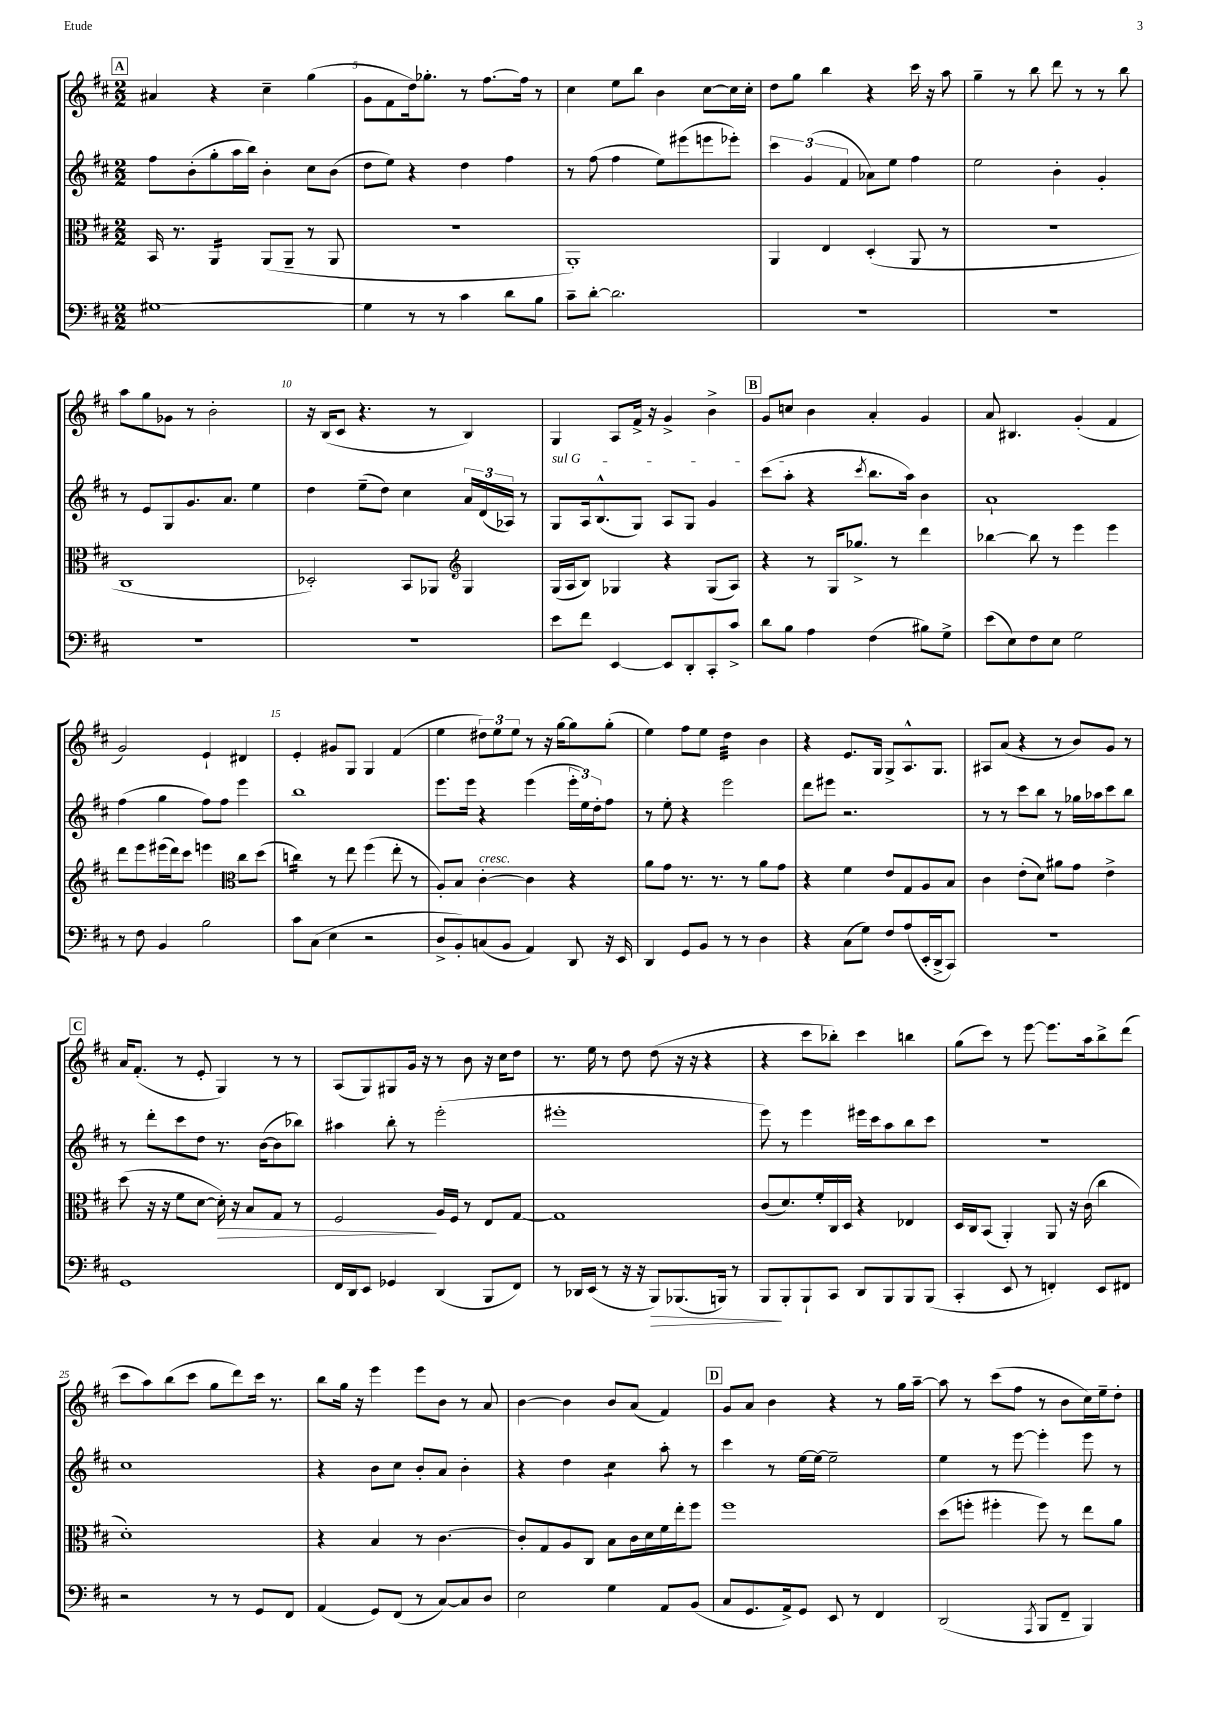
<<
\new StaffGroup <<
\new Staff = "s0" {
    \clef treble \key d \major \numericTimeSignature \time 2/2
    \mark \markup { \box "A" } ais'4 r4 cis''4-- g''4( |
    g'8 fis'8 d''16) ges''8.-. r8 fis''8.~ fis''16 r8 |
    cis''4 e''8 b''8 b'4 cis''8~ cis''16 cis''16-. |
    d''8 g''8 b''4 r4 cis'''16 r16 a''8 |
    g''4-- r8 b''8 d'''8 r8 r8 b''8 |
    a''8 g''8 ges'8 r8 b'2-. |
    r16 b16( cis'8 r4. r8 b4) |
    g4 a8 fis'16-> r16 g'4-> b'4-> |
    \mark \markup { \box "B" } g'8 c''8 b'4 a'4-. g'4 |
    a'8 bis4. g'4-.( fis'4 |
    g'2) e'4-! dis'4 |
    e'4-. gis'8 g8 g4 fis'4( |
    e''4 \tuplet 3/2 { dis''8) e''8 e''8 } r8 r16 g''16~ g''8 g''8-.( |
    e''4) fis''8 e''8 d''4:32 b'4 |
    r4 e'8. g16 g8-> a8.-^ g8. |
    ais8 a'8( r4 r8 b'8) g'8 r8 |
    \mark \markup { \box "C" } a'16 fis'8.-.( r8 e'8-. g4) r8 r8 |
    a8( g8) gis8 g'16 r16 r8 b'8 r16 cis''16 d''8 |
    r8. e''16 r8 d''8 d''8( r16 r16 r4 |
    r4 cis'''8 bes''8-.) cis'''4 b''4 |
    g''8( cis'''8) r8 e'''8~ e'''8. a''16 b''8-> d'''8( |
    cis'''8 a''8) b''8( cis'''8 g''8 d'''8) cis'''16 r8. |
    b''8 g''16 r16 e'''4 e'''8 b'8 r8 a'8 |
    b'4~ b'4 b'8 a'8( fis'4) |
    \mark \markup { \box "D" } g'8 a'8 b'4 r4 r8 g''16 a''16~-- |
    a''8 r8 cis'''8( fis''8 r8 b'8 cis''16) e''16-- d''8-. \bar "|." |
}
\new Staff = "s1" {
    \clef treble \key d \major \numericTimeSignature \time 2/2
    \mark \markup { \box "A" } fis''8 b'8-.( g''8-. a''16 b''16) b'4-. cis''8 b'8( |
    d''8 e''8) r4 d''4 fis''4 |
    r8 fis''8( fis''4 e''8) eis'''8( e'''8 ees'''8-.) |
    \tuplet 3/2 { cis'''4 g'4( fis'4 } aes'8) e''8 fis''4 |
    e''2 b'4-. g'4-. |
    r8 e'8 g8 g'8. a'8. e''4 |
    d''4 e''8--( d''8) cis''4 \tuplet 3/2 { a'16 d'16( aes16) } r8 |
    \once \override TextSpanner.bound-details.left.text = \markup { \italic "sul G" } g8\startTextSpan a16 b8.-^( g8) a8 g8 g'4 |
    \mark \markup { \box "B" } cis'''8( a''8-.\stopTextSpan r4 \acciaccatura { cis'''8 } b''8. a''16) b'4 |
    a'1-! |
    fis''4( g''4 fis''8) fis''8 e'''4 |
    b''1 |
    e'''8. e'''16 r4 e'''4( \tuplet 3/2 { e'''16-. e''16) d''16-. } fis''8 |
    r8 e''8-. r4 e'''2 |
    d'''8 eis'''8 r2. |
    r8 r8 cis'''8 b''8 r8 ges''16 aes''16 cis'''8 b''8 |
    \mark \markup { \box "C" } r8 d'''8-. cis'''8 d''8 r8. b'16~( b'8 bes''8) |
    ais''4 b''8-. r8 e'''2-.( |
    eis'''1-. |
    e'''8) r8 e'''4 eis'''16 cis'''16 a''8 b''8 cis'''8 |
    R1 |
    cis''1 |
    r4 b'8 cis''8 b'8-. a'8 b'4-. |
    r4 d''4 cis''4:8 a''8-. r8 |
    \mark \markup { \box "D" } cis'''4 r8 e''16~ e''16~ e''2-- |
    e''4 r8 e'''8~ e'''4-. e'''8 r8 \bar "|." |
}
\new Staff = "s2" {
    \clef alto \key d \major \numericTimeSignature \time 2/2
    \mark \markup { \box "A" } b,16 r8. a,4:16 a,8( a,8-- r8 a,8 |
    R1 |
    a,1-.) |
    a,4 e4 d4-.( a,8 r8 |
    R1 |
    cis1 |
    des2-.) b,8 aes,8 \clef treble g4 |
    g16( a16 b8) ges4 r4 ges8( a8) |
    \mark \markup { \box "B" } r4 r8 g16 ges''8.-> r8 d'''4 |
    bes''4~ bes''8 r8 e'''4 e'''4 |
    d'''8 e'''8 eis'''16( d'''16) cis'''8 e'''4 \clef alto cis''8 d''8( |
    c''4:16) r8 e''8 fis''4( e''8-. r8 |
    a8-.) b8 cis'4~-.^\markup { \italic "cresc." } cis'4 r4 |
    a'8 g'8 r8. r8. r8 a'8 g'8 |
    r4 fis'4 e'8 g8 a8 b8 |
    cis'4 e'8-.( d'8) ais'8 g'8 e'4-> |
    \mark \markup { \box "C" } d''8( r16 r16 fis'8 d'8~ d'16-.\>) r16 b8 g8 r8 |
    fis2\! a16 fis16 r8 e8 g8~ |
    g1 |
    cis'8( d'8.) fis'16-. cis16 d16 r4 ees4 |
    d16 cis16 b,8( a,4-.) a,8 r16 cis'16( cis''4 |
    d'1-.) |
    r4 b4 r8 cis'4.~ |
    cis'8-. g8 a8 cis8 b8 cis'16 d'16 fis'16 e''16-. fis''8 |
    \mark \markup { \box "D" } fis''1 |
    d''8( f''8-. fis''4-. fis''8) r8 e''8 a'8 \bar "|." |
}
\new Staff = "s3" {
    \clef bass \key d \major \numericTimeSignature \time 2/2
    \mark \markup { \box "A" } gis1~ |
    gis4 r8 r8 cis'4 d'8 b8 |
    cis'8-- d'8~-. d'2. |
    R1 |
    R1 |
    R1 |
    R1 |
    e'8 fis'8 e,4~ e,8 d,8-. cis,8-. cis'8-> |
    \mark \markup { \box "B" } d'8 b8 a4 fis4( bis8) g8-> |
    e'8( e8) fis8 e8 g2 |
    r8 fis8 b,4 b2 |
    cis'8 cis8( e4 r2 |
    d8-> b,8-.) c8( b,8 a,4) d,8 r16 e,16 |
    d,4 g,8 b,8 r8 r8 d4 |
    r4 cis8( g8) fis8 a8( e,16-. d,16-> cis,8) |
    R1 |
    \mark \markup { \box "C" } g,1 |
    fis,16 d,16 e,8 ges,4 d,4( b,,8 fis,8) |
    r8 des,16 e,16( r8 r16 r16 b,,8\>) bes,,8.( b,,16) r8 |
    b,,8\! b,,8-. b,,8-! cis,8 d,8 b,,8 b,,8 b,,8( |
    cis,4-. e,8 r8 f,4-.) e,8 fis,8 |
    r2 r8 r8 g,8 fis,8 |
    a,4( g,8) fis,8( r8 cis8~) cis8 d8 |
    e2 g4 a,8 b,8( |
    \mark \markup { \box "D" } cis8 g,8. a,16->) g,8 e,8 r8 fis,4 |
    d,2( \acciaccatura { a,,8 } b,,8 fis,8-- b,,4) \bar "|." |
}
>>
>>
\layout { \context { \Score currentBarNumber = #4 \override BarNumber.break-visibility = ##(#f #t #t) barNumberVisibility = #(every-nth-bar-number-visible 5) } }
